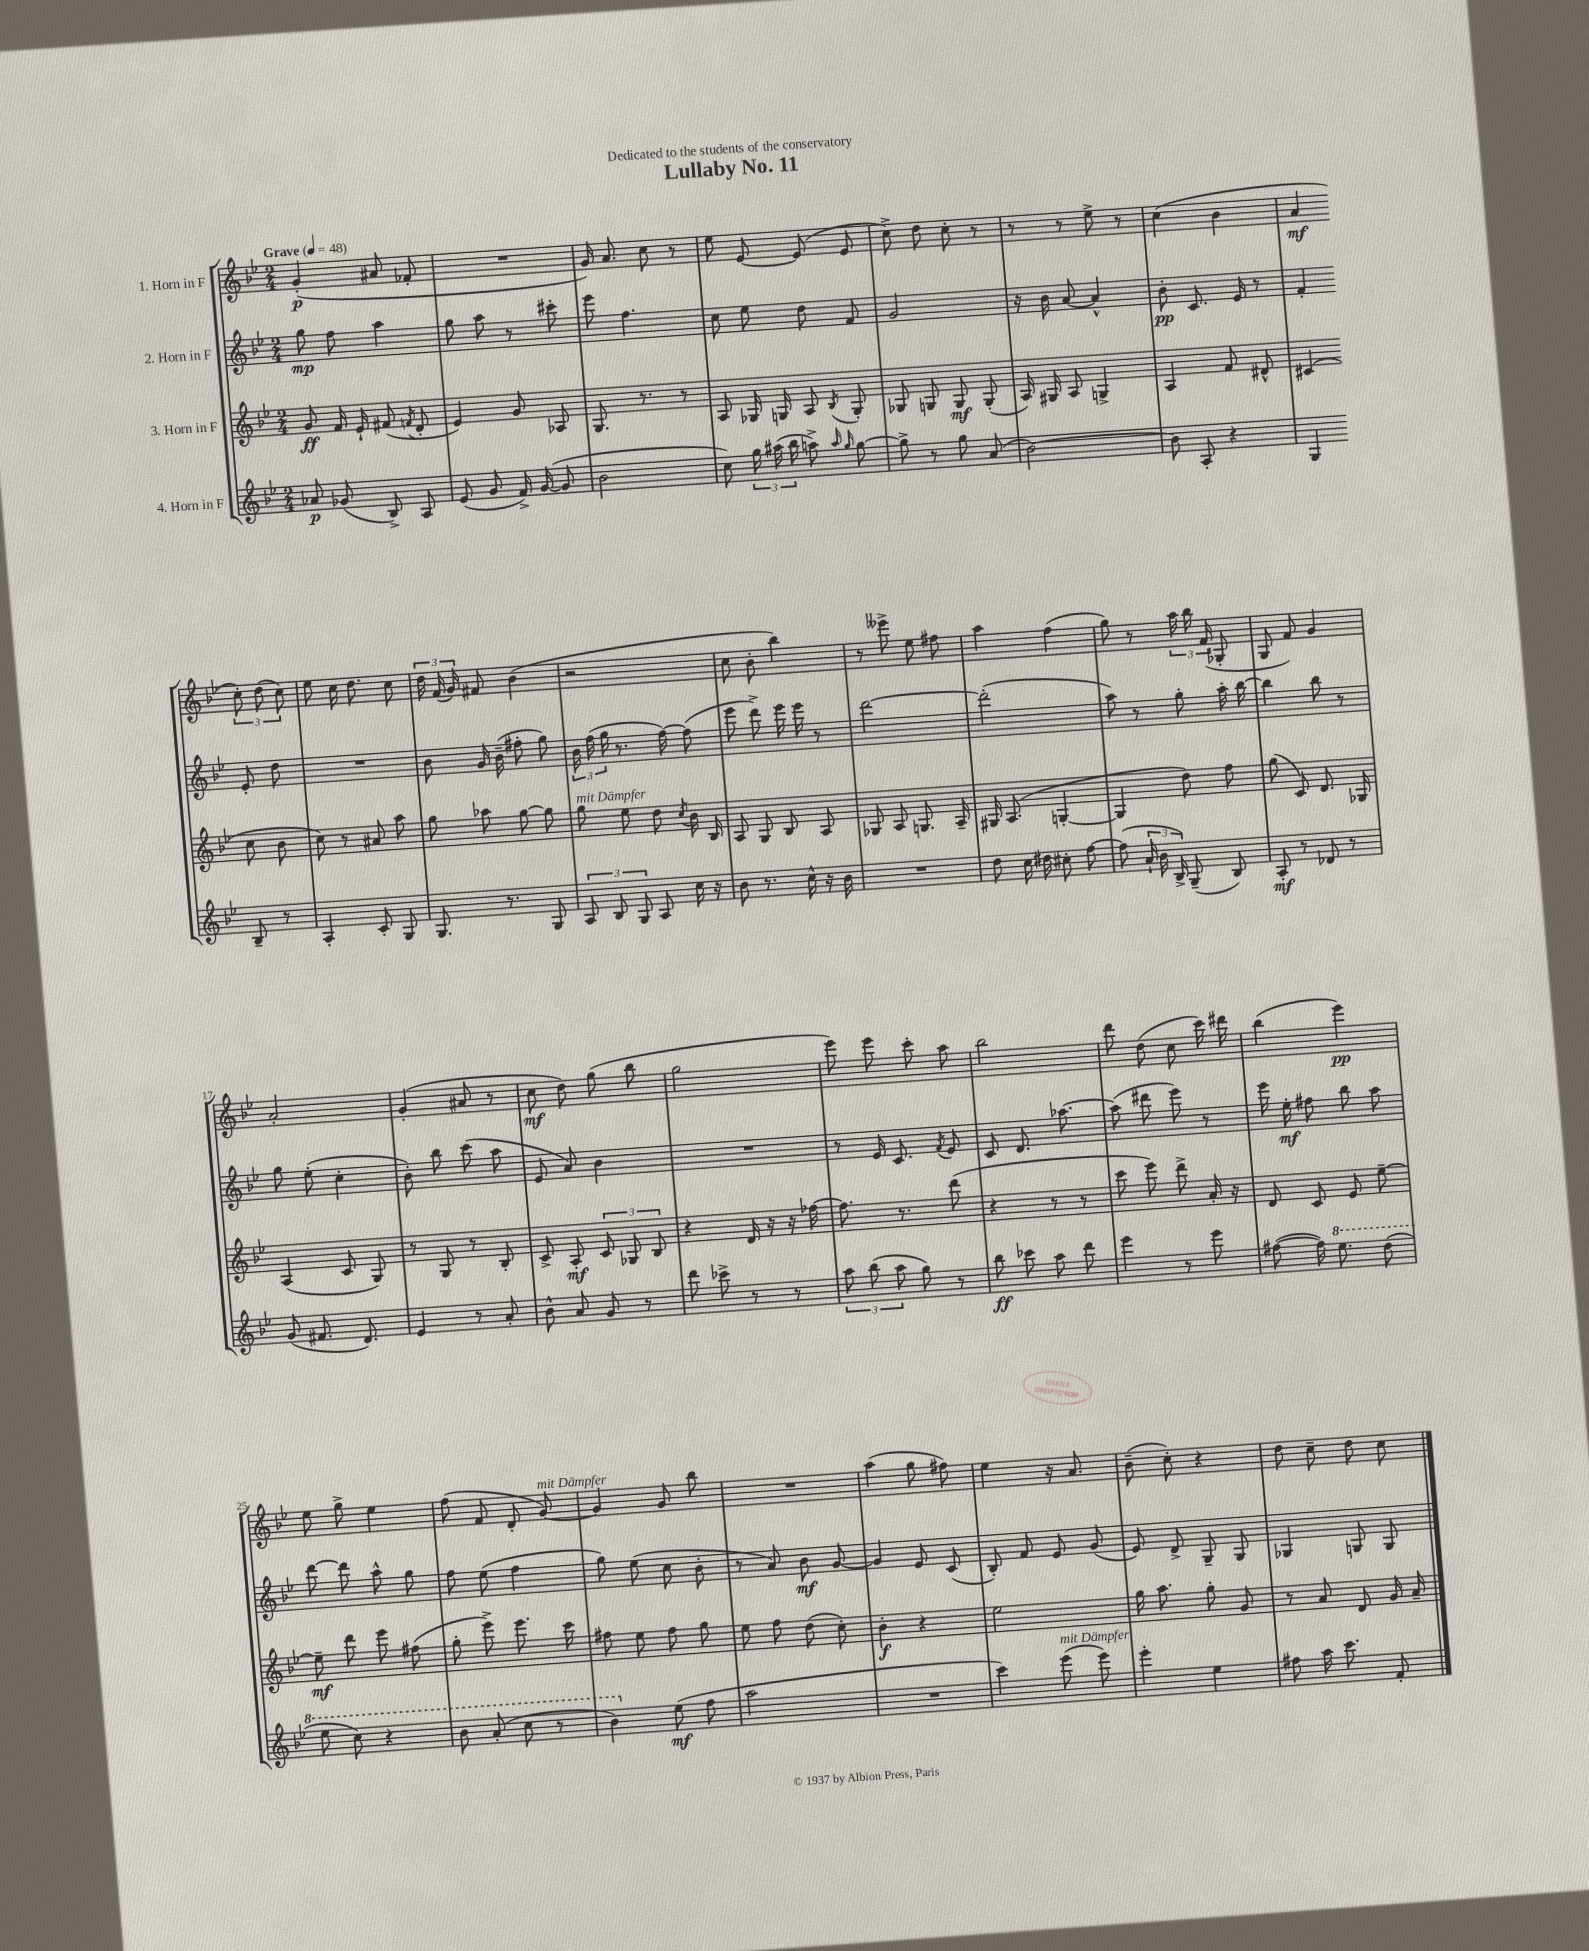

**kern	**kern	**kern	**kern
*staff4	*staff3	*staff2	*staff1
*clefG2	*clefG2	*clefG2	*clefG2
*k[b-e-]	*k[b-e-]	*k[b-e-]	*k[b-e-]
*M2/4	*M2/4	*M2/4	*M2/4
*MM48	*MM48	*MM48	*MM48
8a-/	8g/	8gg\	(4g'/
(8g-/	16f/	8ff\	.
.	16e-`/	.	.
8B-^/)	(8f#/	4aa\	8a#/
.	8qf/	.	.
8A/	8d'/	.	8f-'/
=	=	=	=
(8e-/	4e-/)	8gg\	2r
8g/	.	8aa\	.
16f^/)	8g/	8r	.
([16g/	.	.	.
8g/]	8A-/	8ccc#'\	.
=	=	=	=
2b-\	8.G/	8eee-\	16g/)
.	.	.	8.a/
.	.	4.ff\	.
.	8.r	.	.
.	.	.	8cc\
.	8r	.	8r
=	=	=	=
8cc\)	8A/	8cc\	8ee-\
24gg\	16G-/	8ee-\	[8e-/
(24aa#\	.	.	.
.	16G/	.	.
24bb-\	.	.	.
8aa^\)	8A/	8dd\	(8e-/]
16qqaa/	.	.	.
16qqgg/	8qB-/	.	.
[8gg\	8G'/	8f/	8e-/
=	=	=	=
8gg^\]	8G-/	2g/	8cc^\)
8r	8G/	.	8dd\
8gg\	8G/	.	8cc'\
(8a/	(8G'/	.	8r
=	=	=	=
[2b-\)	16A/)	16r	8r
.	16G#/	16b-\	.
.	8A/	[8a/	8r
.	4G^/	4a^^/]	8ee-^\
.	.	.	8r
=	=	=	=
8b-\]	4A/	8b-'\	(4cc\
8A'/	.	8.c/	.
4r	8f/	.	4b-\
.	.	16e-/	.
.	8d#^^/	8r	.
=	=	=	=
4G/	(4c#/	4f'/	4a/
8B-~/	8cc\	8e-'/	12cc'\)
.	.	.	(12dd\
8r	8b-\	8dd\	.
.	.	.	12cc\)
=	=	=	=
4A'/	8cc\)	2r	8ee-\
.	8r	.	16cc\
.	.	.	8.dd\
8c'/	8a#/	.	.
8G/	8aa\	.	8cc\
=	=	=	=
8.G/	8gg\	8b-\	24dd\
.	.	.	(24f/
.	.	.	24g/)
.	8aa-\	16g/	8f#/
8.r	.	(16b-~\	.
.	[8gg\	8ff#'\	(4b-\
8G/	8gg\]	8gg\)	.
=	=	=	=
12A/	8gg\	24b-\	2r
.	.	(24ff\	.
12B-/	.	24gg\	.
.	8ee-\	8.r	.
12G/	.	.	.
8A/	8dd\	.	.
.	.	[16ff\)	.
.	8qcc/	.	.
16cc\	16b-\	(8ff\]	.
16r	16B-/	.	.
=	=	=	=
8b-\	8A/	8eee-\	8cc\
8.r	8G/	8ddd^\)	8b-'\
.	8B-/	16eee-\	4bb-\)
16cc^^\	.	16eee-\	.
16r	8A/	8r	.
16b-\	.	.	.
=	=	=	=
2r	8G-/	[2ddd\	8r
.	8A/	.	8eee--^\
.	8.G/	.	8ee-\
.	.	.	8ff#\
.	16A~/	.	.
=	=	=	=
8dd\	16G#/	(2ddd'\]	4aa\
.	(8.A/	.	.
16cc\	.	.	.
16dd#\	.	.	.
8cc#'\	[4G'/	.	(4ff\
[8ff\	.	.	.
=	=	=	=
(8ff\]	4G/]	8aa\)	8gg\)
24a`/	.	8r	8r
24b-\	.	.	.
24B-^/)	.	.	.
(8G~/	8dd\)	8gg'\	24aa\
.	.	.	24bb-\
.	.	.	(24f/
8B-/)	8ff\	16aa'\	8G-'/
.	.	[16bb-\	.
=	=	=	=
8A'/	(8gg\	4bb-\]	8G/
8r	8c/)	.	8f/)
8d-/	8.d/	8bb-\	4g/
8r	.	8r	.
.	16G-/	.	.
=	=	=	=
(8g/	(4A/	8gg\	2a'/
8.f#/	.	(8ee-'\	.
.	8c/	4cc'\	.
8.d/)	.	.	.
.	8G/)	.	.
=	=	=	=
4e-/	8r	8b-'\)	(4g'/
.	8G/	8bb-\	.
8r	8r	(8ccc\	8a#/
8a'/	8B-'/	8aa\	8r
=	=	=	=
8b-^^\	8c^/	8e-/	8cc\
8a/	8A'/	8a/)	8dd\)
8g/	12c/	4b-\	(8gg\
.	12G-/	.	.
8r	.	.	8bb-\
.	12B-/	.	.
=	=	=	=
8ddd\	4r	2r	2gg\
8ccc-^\	.	.	.
8r	16d/	.	.
.	16r	.	.
8r	16r	.	.
.	[16ff-\	.	.
=	=	=	=
12aa\	8.ff-\]	8r	8eee-\)
(12bb-\	.	.	.
.	.	16e-/	8eee-\
12aa\	.	.	.
.	8.r	8.c/	.
8gg\)	.	.	8ccc'\
.	.	8qf/	.
8r	(8ddd\	8e-/	8aa\
=	=	=	=
8bb-\	4r	8c/	2bb-\
8ccc-\	.	8.d/	.
8aa\	8r	.	.
.	.	[8.aa-\	.
8ddd\	8r	.	.
=	=	=	=
4eee-\	8ccc\	(8aa-\]	8ddd\
.	8eee-\)	8ddd#\	(8dd\
8r	8ddd^\	8eee-\)	8cc\
8eee-\	16a'/	8r	16ccc\)
.	16r	.	16ddd#\
=	=	=	=
([8ff#\	8d/	16eee-\	(4bb-\
.	.	16ee-'\	.
16ff#\])	8c/	8ff#\	.
8.eee-\	.	.	.
.	8e-/	8bb-\	4eee-\)
(8ddd\	[8ee-~\	8aa\	.
=	=	=	=
8eee-\	8ee-~\]	[8ddd\	8ee-\
8ccc\)	8ddd\	8ddd\]	8gg^\
4r	8eee-\	8aa^^\	4ee-\
.	(8ff#\	8gg\	.
=	=	=	=
8bb-\	8gg'\	8ff\	(8ff\
(8aa'/	8eee-^\)	(8ee-\	8f/
8ccc\	8.eee-\	4ff\	8d'/
8r	.	.	[8g/)
.	16ccc\	.	.
=	=	=	=
4bb-\)	8ff#\	8gg\)	4g/]
.	8ee-\	(8ee-\	.
(8ee-\	8ff#\	8cc\	8g/
8ff\	8gg\	8b-'\	8bb-\
=	=	=	=
2aa\	8ee-\	8r	2r
.	8ff\	8a/)	.
.	(8dd\	8b-\	.
.	8cc'\)	[8g/	.
=	=	=	=
2r	4b-'\	4g/]	(4aa\
.	4r	8e-/	8gg\
.	.	(8c/	8ff#\)
=	=	=	=
4ccc\)	2ee-\	8B-'/)	4ee-\
.	.	8f/	.
(8eee-\	.	8e-/	16r
.	.	.	8.a/
8eee-\)	.	(8g/	.
=	=	=	=
4eee-'\	16gg\	8e-/)	(8b-~\
.	8.aa\	.	.
.	.	8d^/	8cc'\)
4ee-\	8gg'\	8G~/	4r
.	8g/	8G/	.
=	=	=	=
8ff#\	8r	4G-/	8dd\
16aa\	8a/	.	8cc~\
8.ccc\	.	.	.
.	8d/	8G/	8dd\
8f'/	16g/	8G/	8cc\
.	16a~/	.	.
==	==	==	==
*-	*-	*-	*-
